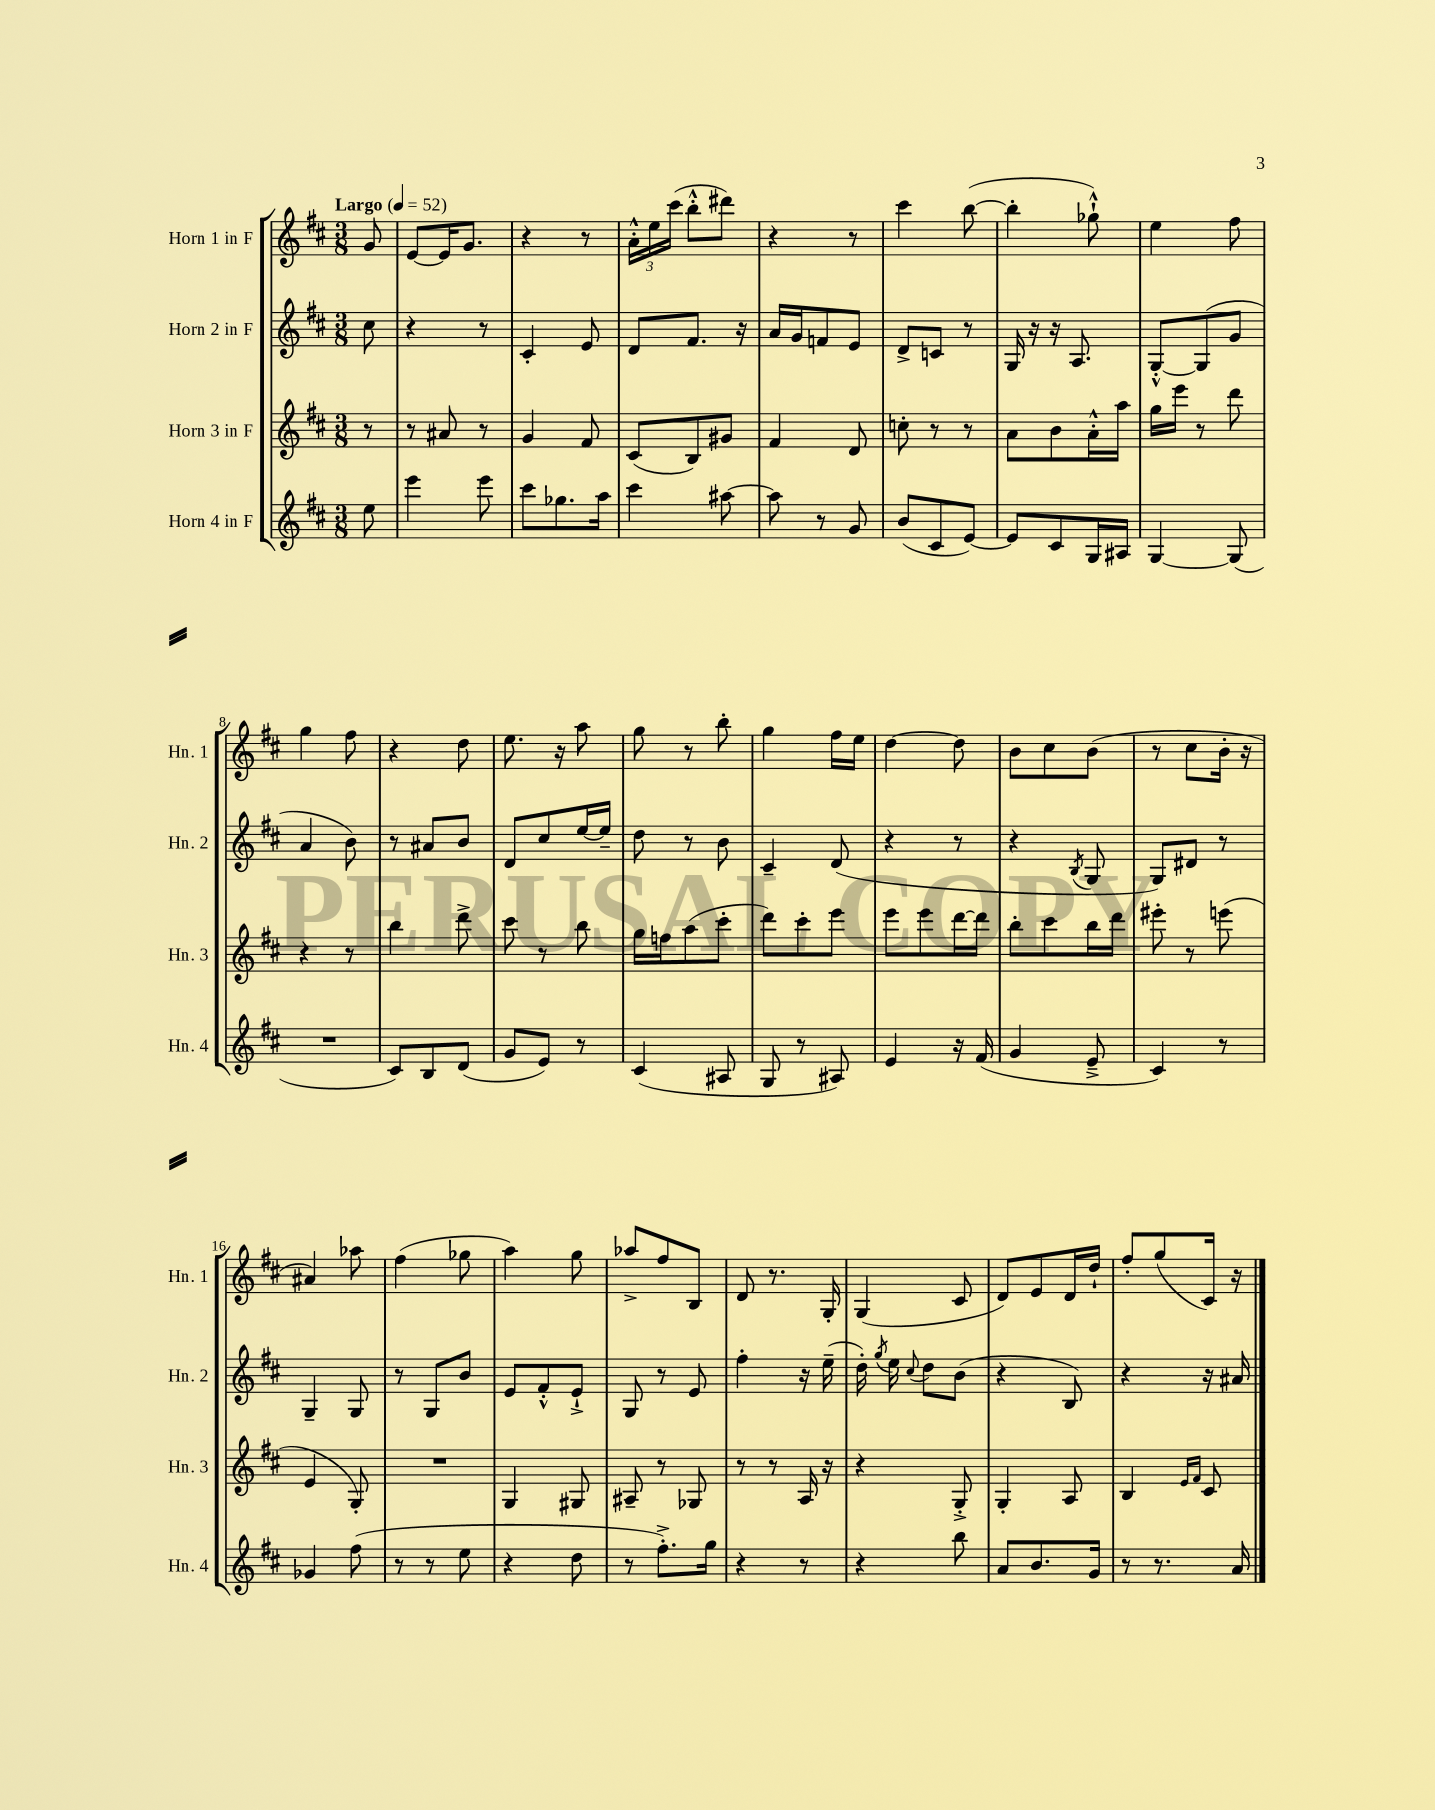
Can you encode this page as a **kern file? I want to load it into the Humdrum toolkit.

**kern	**kern	**kern	**kern
*part4	*part3	*part2	*part1
*staff4	*staff3	*staff2	*staff1
*I"Horn 4 in F	*I"Horn 3 in F	*I"Horn 2 in F	*I"Horn 1 in F
*I'Hn. 4	*I'Hn. 3	*I'Hn. 2	*I'Hn. 1
*clefG2	*clefG2	*clefG2	*clefG2
*k[f#c#]	*k[f#c#]	*k[f#c#]	*k[f#c#]
*M3/8	*M3/8	*M3/8	*M3/8
*MM52	*MM52	*MM52	*MM52
=	=	=	=
!	!	!	!LO:TX:a:B:t=Largo
8ee\	8r	8cc#\	8g/
=1	=1	=1	=1
4eee\	8r	4r	[8e/L
.	8a#X/	.	16e/K]
.	.	.	8.g/J
8eee\	8r	8r	.
=2	=2	=2	=2
8ccc#\L	4g/	4c#'/	4r
8.gg-X\	.	.	.
.	8f#/	8e/	8r
16aa\Jk	.	.	.
=3	=3	=3	=3
4ccc#\	(8c#/L	8d/L	24a'^^\LL
.	.	.	24ee\
.	.	.	(24ccc#\JJ
.	8B/)	8.f#/J	8bb'^^\L
[8aa#X\	8g#X/J	.	8ddd#X\J)
.	.	16r	.
=4	=4	=4	=4
8aa#\]	4f#/	16a/LL	4r
.	.	16g/J	.
8r	.	8fn/	.
8g/	8d/	8e/J	8r
=5	=5	=5	=5
(8b/L	8ccn'\	8d^/L	4ccc#\
8c#/	8r	8cn/J	.
[8e/J)	8r	8r	([8bb\
=6	=6	=6	=6
8e/L]	8a\L	16G/	4bb'\]
.	.	16r	.
8c#/	8b\	16r	.
.	.	8.A/	.
16G/L	16a'^^\L	.	8gg-X`^^\)
16A#X/JJ	16aa\JJ	.	.
=7	=7	=7	=7
[4G/	16gg\LL	[8G'^^/L	4ee\
.	16eee\JJ	.	.
.	8r	(8G/]	.
(8G/]	8ddd\	8g/J	8ff#\
!!LO:LB:g=z
=8	=8	=8	=8
4.r	4r	4a/	4gg\
.	8r	8b\)	8ff#\
=9	=9	=9	=9
8c#/L)	4bb\	8r	4r
8B/	.	8a#X/L	.
(8d/J	8ddd^\	8b/J	8dd\
=10	=10	=10	=10
8g/L	8ccc#\	8d/L	8.ee\
8e/J)	8r	8cc#/	.
.	.	.	16r
8r	8bb\	[16ee/L	8aa\
.	.	16ee~/JJ]	.
=11	=11	=11	=11
(4c#/	16gg\LL	8dd\	8gg\
.	16ffn\J	.	.
.	(8aa\	8r	8r
8A#X/	8ccc#'\J	8b\	8bb'\
=12	=12	=12	=12
8G/	8ddd\L)	4c#~/	4gg\
8r	8ccc#'\	.	.
8A#X/)	8eee\J	(8d/	16ff#\LL
.	.	.	16ee\JJ
=13	=13	=13	=13
4e/	8eee\L	4r	[4dd\
.	8eee\	.	.
16r	[16ddd\L	8r	8dd\]
(16f#/	16ddd\JJ]	.	.
=14	=14	=14	=14
4g/	8bb'\L	4r	8b\L
.	8ccc#\	.	8cc#\
.	.	8qB/	.
8e~^/	16bb\L	8G/	(8b\J
.	16ddd\JJ	.	.
=15	=15	=15	=15
4c#/)	8eee#X'\	8G/L)	8r
.	8r	8d#X/J	8cc#\L
8r	(8eeen\	8r	16b'\Jk
.	.	.	16r
!!LO:LB:g=z
=16	=16	=16	=16
4g-X/	4e/	4G~/	4a#X/)
(8ff#\	8G'/)	8G/	8aa-X\
=17	=17	=17	=17
8r	4.r	8r	(4ff#\
8r	.	8G/L	.
8ee\	.	8b/J	8gg-X\
=18	=18	=18	=18
4r	4G/	8e/L	4aa\)
.	.	8f#'^^/	.
8dd\	8G#X/	8e`^/J	8gg\
=19	=19	=19	=19
8r	8A#X~/	8G/	8aa-X^/L
8.ff#'^\L)	8r	8r	8ff#/
.	8G-X/	8e/	8B/J
16gg\Jk	.	.	.
=20	=20	=20	=20
4r	8r	4ff#'\	8d/
.	8r	.	8.r
8r	16A/	16r	.
.	16r	(16ee~\	16G'/
=21	=21	=21	=21
4r	4r	16dd'\)	(4G/
.	.	8qgg/	.
.	.	16ee\	.
.	.	8qqcc#/	.
.	.	8dd\L	.
8bb\	8G'^/	(8b\J	8c#/
=22	=22	=22	=22
8a/L	4G'/	4r	8d/L)
8.b/	.	.	8e/
.	8A/	8B/)	16d/L
16g/Jk	.	.	16dd`/JJ
=23	=23	=23	=23
8r	4B/	4r	8ff#'/L
8.r	.	.	(8gg/
.	16qqe/LL	.	.
.	16qqf#/JJ	.	.
.	8c#/	16r	16c#/Jk)
16a/	.	16a#X/	16r
==	==	==	==
*-	*-	*-	*-
